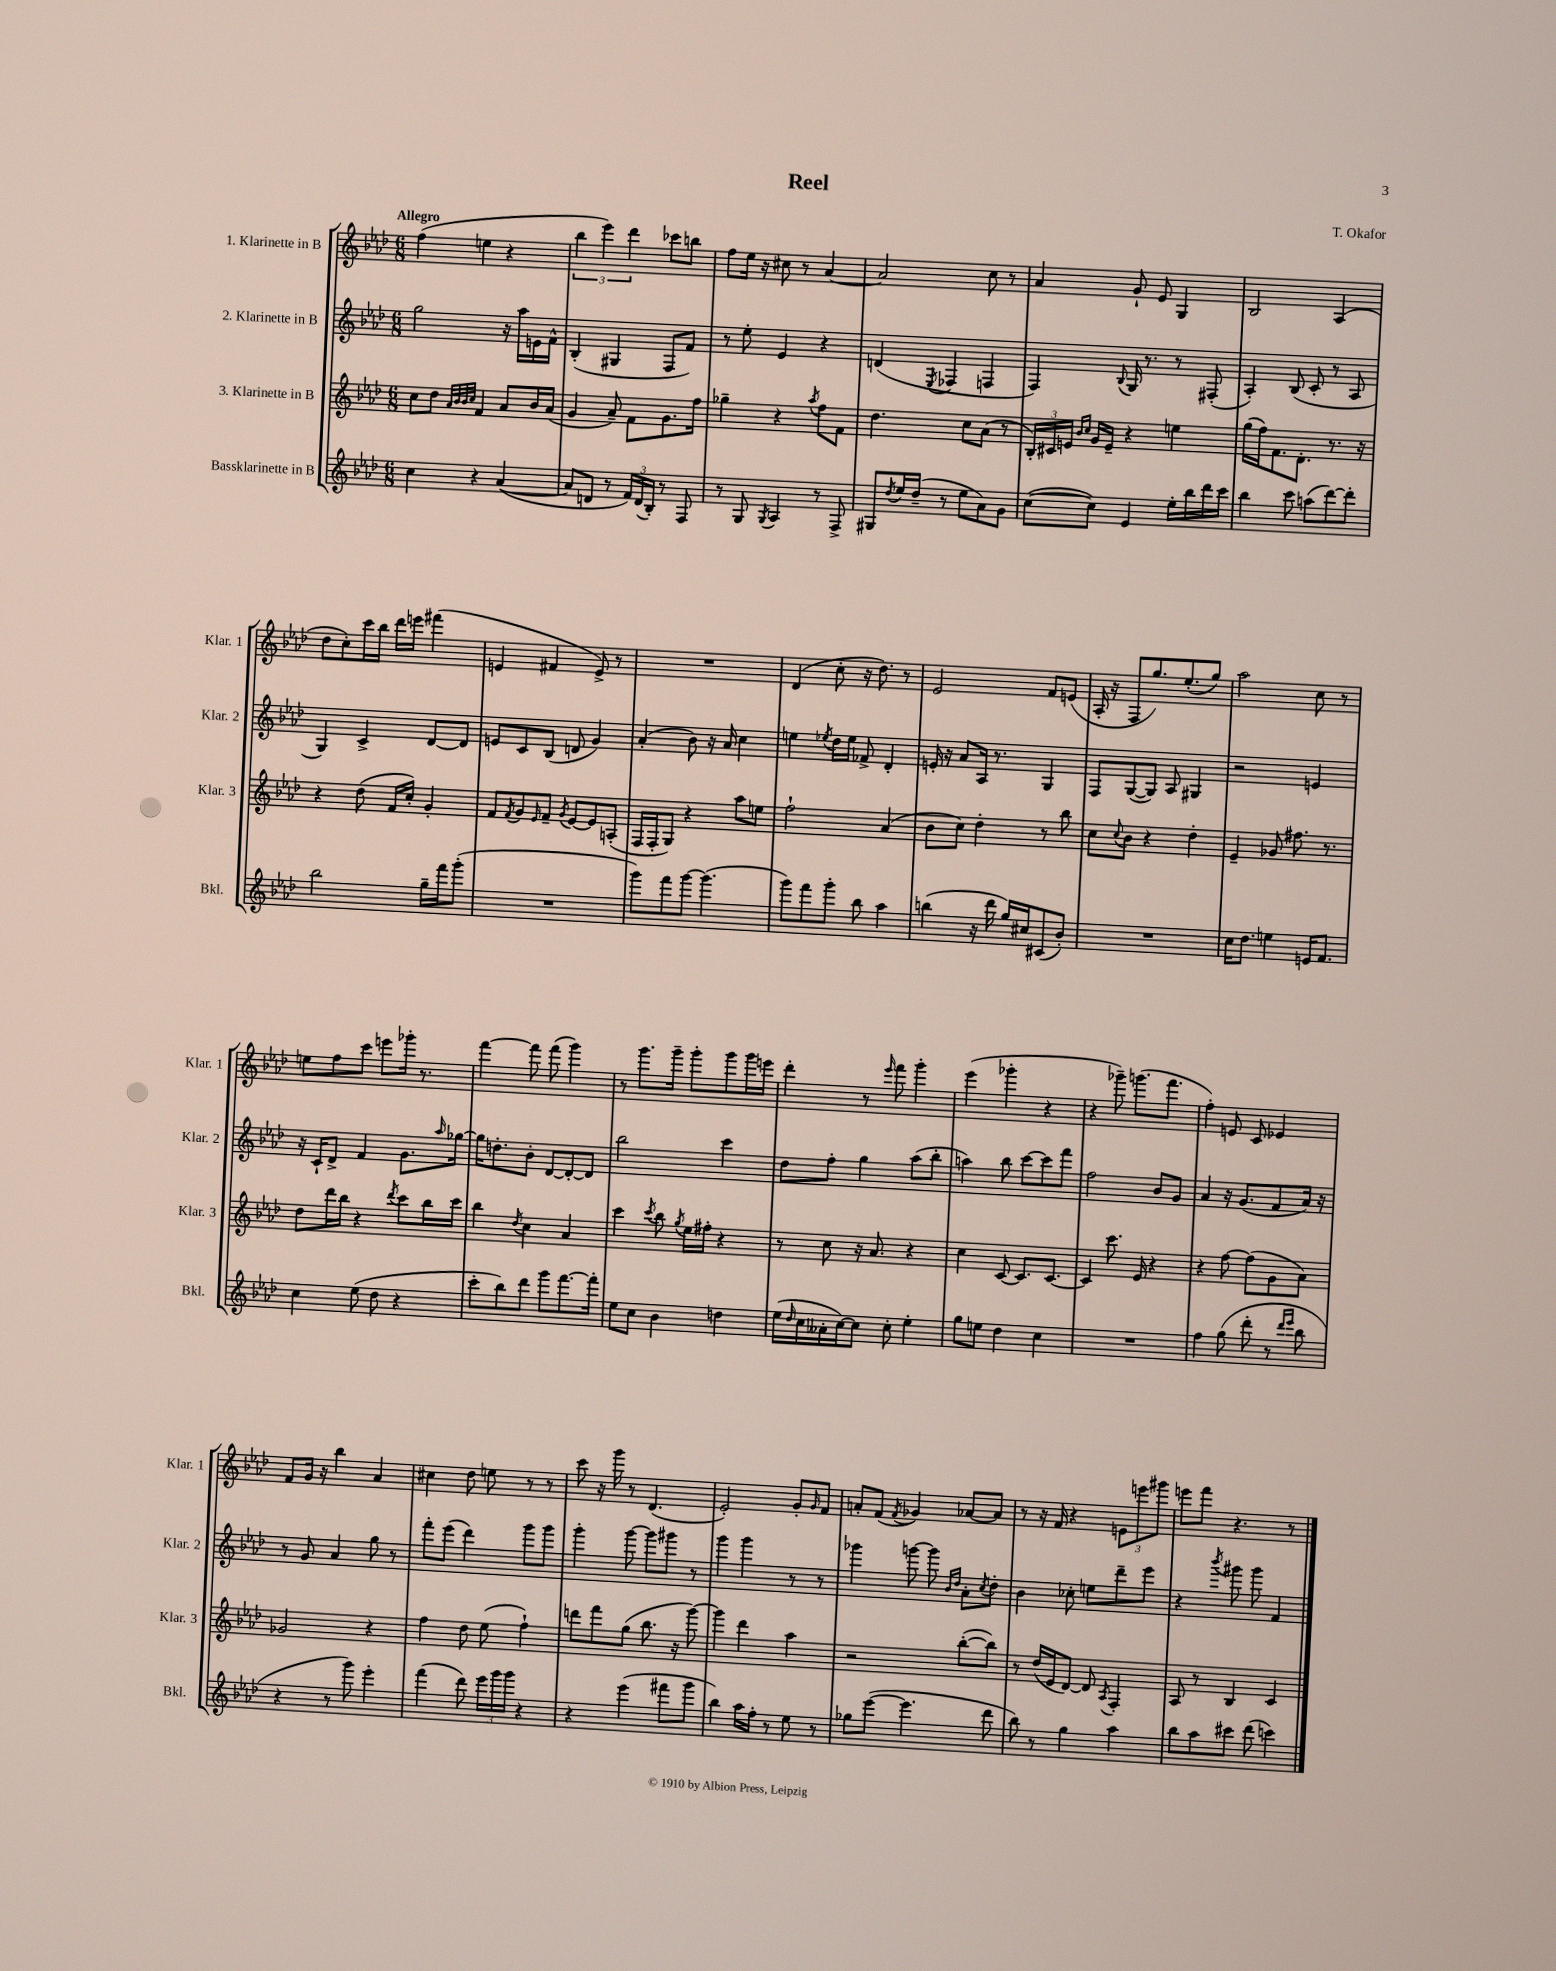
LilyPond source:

\header { title = "Reel" composer = "T. Okafor" }
<<
\new StaffGroup <<
\new Staff = "s0" \with { instrumentName = "1. Klarinette in B" shortInstrumentName = "Klar. 1" } {
    \clef treble \key aes \major \numericTimeSignature \time 6/8 \tempo "Allegro"
    f''4( e''4 r4 |
    \tuplet 3/2 { bes''4 ees'''4) des'''4 } ces'''8 b''8 |
    f''8 ees''16 r16 cis''8 r8 aes'4~ |
    aes'2 c''8 r8 |
    aes'4 g'8-! ees'8 g4 |
    bes2 aes4( |
    des''8 c''8-.) c'''16 bes''16 des'''16 e'''16 fis'''4( |
    e'4 fis'4 e'8->) r8 |
    R2. |
    des'4( c''8-. r16 des''8.) r8 |
    ees'2 f'8 e'8( |
    aes16-. r16 f8 g''8.) ees''8.-.( g''8) |
    aes''2 c''8 r8 |
    e''8 f''8 c'''8 e'''8 ges'''16-. r8. |
    f'''4~ f'''8 f'''8( g'''4) |
    r8 g'''8. g'''16-- g'''8-. g'''8 g'''16 e'''16 |
    des'''4-. r8 \grace { ees'''16 } f'''8 g'''4-. |
    ees'''4( ges'''4-. r4 |
    r4 ges'''8--) g'''8.( f'''8. |
    f''4-.) e'8 c'8 ees'4 |
    f'8 g'16 r16 bes''4 aes'4 |
    cis''4 des''8 e''8 r8 r8 |
    c'''8 r16 g'''16 r8 des'4.( |
    ees'2-.) g'8-. \grace { g'16 } f'8 |
    a'8-. f'8( \acciaccatura { f'8 } ges'4) aes'8~ aes'8 |
    r8 r16 f'16 r4 \tuplet 3/2 { e'8 e'''8 gis'''8 } |
    e'''8 f'''8 r4. r8 \bar "|." |
}
\new Staff = "s1" \with { instrumentName = "2. Klarinette in B" shortInstrumentName = "Klar. 2" } {
    \clef treble \key aes \major \numericTimeSignature \time 6/8
    g''2 r16 aes''16 e'16 f'16-^ |
    bes4-.( gis4 f8 f'8) |
    r8 ees''8-. ees'4 r4 |
    d'4( \acciaccatura { ees8 } fes4 f4 |
    f4) \appoggiatura { bes8 } g16 r8. r8 fis8-.( |
    aes4-.) bes8( c'8-. r8 aes8 |
    g4) c'4-> des'8~ des'8 |
    e'8 c'8 bes8( d'8 g'4) |
    aes'4-.( bes'8) r16 aes'16 c''4 |
    e''4 \acciaccatura { ees''8 } des''16 ees''16 fes'8-> des'4-. |
    e'16-. r16 aes'8 aes16 r8. g4 |
    f8 g8~( g8) aes8 gis4 |
    r2 e'4 |
    r16 c'16-! des'8-> f'4 g'8. \grace { aes''16 } ges''16~ |
    ges''16 d''8.-. bes'8-. des'8~ des'8~-. des'8 |
    bes''2 c'''4 |
    des''8 f''8-. g''4 aes''8( bes''8-. |
    a''4) bes''8 c'''8~ c'''8 f'''8 |
    f''2 bes'8 g'8 |
    aes'4 r16 g'8.( f'8 aes'16) r16 |
    r8 g'8 aes'4 g''8 r8 |
    f'''8-. ees'''8( des'''4) g'''8 g'''8 |
    g'''4-. g'''8~ g'''8 gis'''8 r8 |
    g'''4 g'''4 r8 r8 |
    ges'''4 g'''8~ g'''8 \grace { bes'16 des''16 } aes'8-. \acciaccatura { c''8 } des''8-. |
    bes'4 ces''8-. e''8 des'''8-- ees'''8 |
    r4 \acciaccatura { bes'''8 } gis'''8 gis'''8 f'4 \bar "|." |
}
\new Staff = "s2" \with { instrumentName = "3. Klarinette in B" shortInstrumentName = "Klar. 3" } {
    \clef treble \key aes \major \numericTimeSignature \time 6/8
    c''8 des''8 \grace { aes'32 bes'32 bes'32 c''32 } f'4 aes'8 bes'16 aes'16( |
    g'4 aes'8--) f'8 g'8. f''16 |
    ges''4-- r4 \acciaccatura { aes''8 } f''8 f'8 |
    des''4. c''8 aes'8( r8 |
    \tuplet 3/2 { bes16-.) cis'16 e'16 } \grace { bes'16 c''16 } g'16 e'16-- r4 e''4 |
    g''16( f''16) f'8. des'8.-. r8. r16 |
    r4 des''8( f'16 c''16-.) g'4-. |
    f'8 \acciaccatura { f'8 } g'8 \grace { ees'16 } f'8-- \acciaccatura { g'8 } ees'8~ ees'8 a8-.( |
    f16 f16-. g8) r4 aes''8 e''8 |
    f''2-! aes'4( |
    bes'8 c''8) des''4-. r8 bes''8 |
    c''8 \appoggiatura { c''8 } bes'8 r4 des''4-. |
    ees'4-- ges'8 fis''8. r8. |
    des''8 des'''16 bes''16 r4 \acciaccatura { des'''8 } c'''8 bes''16 c'''16 |
    bes''4 \acciaccatura { des''8 } c''4 aes'4 |
    c'''4 \acciaccatura { c'''8 } bes''8 \acciaccatura { g''8 } ees''16 fis''16-. r4 |
    r8 c''8 r16 aes'8. r4 |
    c''4 c'8~ c'8. c'8.~ |
    c'4 c'''8. ees'16 r4 |
    r4 f''8~ f''8( g'8 aes'8) |
    ges'2 r4 |
    f''4 des''8 ees''8( f''4-!) |
    d'''8 f'''8 g''8( bes''8. r16 g'''8~) |
    g'''4 des'''4 aes''4 |
    r2 bes''8~-.( bes''8) |
    r8 des''16( ees'16 des'8~) des'8 \acciaccatura { aes8 } f4-. |
    aes8 r8 bes4 c'4 \bar "|." |
}
\new Staff = "s3" \with { instrumentName = "Bassklarinette in B" shortInstrumentName = "Bkl." } {
    \clef treble \key aes \major \numericTimeSignature \time 6/8
    c''4 r4 aes'4~( |
    aes'8 d'8 r8 \tuplet 3/2 { f'16) d'16( bes16-.) } r8 f8 |
    r8 g8 \acciaccatura { g8 } aes4 r8 f8-> |
    gis8 \acciaccatura { des''8 } ees''16 des''16--( r8 ees''8 aes'8) g'8 |
    c''8~( c''8) ees'4 ees''16-. bes''16 des'''16 c'''16 |
    bes''4 c'''8 a''8( des'''8~) des'''8-. |
    bes''2 g''16-- f'''16 g'''8-.( |
    R2. |
    g'''8) f'''8 g'''8~ g'''4.( |
    g'''8) f'''8 g'''8-. bes''8 aes''4 |
    b''4( r16 des'''16 g''16) cis''16 cis'8( bes'8-.) |
    R2. |
    c''16 des''8. e''4 e'16 f'8. |
    c''4 ees''8( des''8 r4 |
    c'''8-. bes''8) des'''8 g'''8 f'''8.~ f'''16-. |
    ees''8 c''8 bes'4 d''4 |
    ees''16( \grace { des''16 } c''16 aeses'16-. c''16~) c''8 c''8-. ees''4-. |
    g''8 e''8 des''4 c''4 |
    R2. |
    f''4 g''8( des'''8-. r8 \grace { des'''16 ees'''16 } bes''8 |
    r4 r8 g'''8) ees'''4-. |
    f'''4( des'''8) \tuplet 3/2 { ees'''16 g'''16 g'''16 } r4 |
    r4 ees'''4( fis'''8 g'''8 |
    bes''4) aes''16 f''16-. r8 ees''8 r8 |
    ges''8 ees'''8~( ees'''4. des'''8 |
    bes''8) r8 g''4 aes''4 |
    bes''8 aes''8 cis'''8 des'''8( c'''4) \bar "|." |
}
>>
>>
\layout { \context { \Score \remove "Bar_number_engraver" } }
